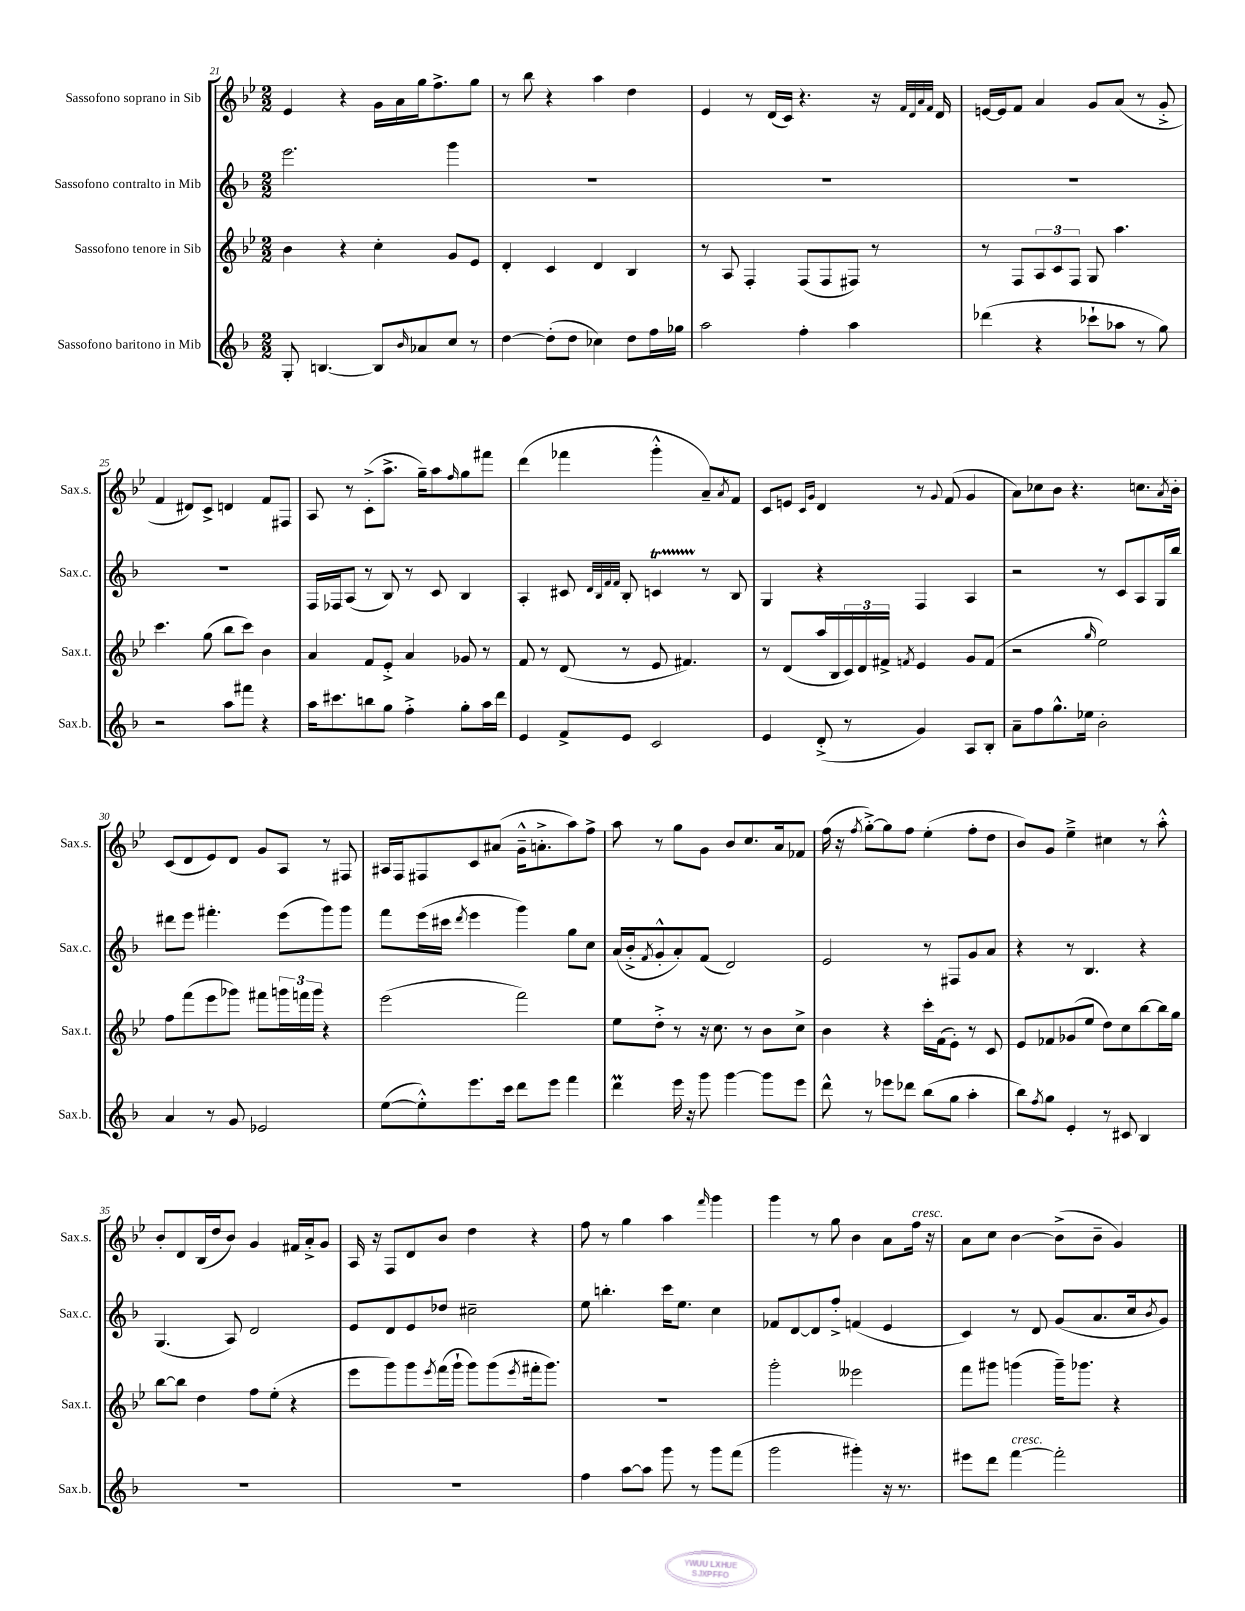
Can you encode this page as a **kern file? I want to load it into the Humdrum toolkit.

**kern	**kern	**kern	**kern
*staff4	*staff3	*staff2	*staff1
*clefG2	*clefG2	*clefG2	*clefG2
*k[b-]	*k[b-e-]	*k[b-]	*k[b-e-]
*M2/2	*M2/2	*M2/2	*M2/2
8G'/	4b-\	2.eee\	4e-/
[4.B/	.	.	.
.	4r	.	4r
8B/]L	4cc'\	.	16g\LL
.	.	.	16a\
16qqb-/	.	.	.
8a-/	.	.	16gg\J
.	.	.	8.ff^\
8cc/J	8g/L	4ggg\	.
8r	8e-/J	.	8gg\J
=	=	=	=
[4dd\	4d'/	1r	8r
.	.	.	8bb-\
(8dd'\]L	4c/	.	4r
8dd\J	.	.	.
4cc-\)	4d/	.	4aa\
8dd\L	4B-/	.	4dd\
16ff\L	.	.	.
16gg-\JJ	.	.	.
=	=	=	=
2aa\	8r	1r	4e-/
.	8A/	.	.
.	4F'/	.	8r
.	.	.	(16d/LL
.	.	.	16c/JJ)
4ff'\	(8F/L	.	4.r
.	8F/	.	.
4aa\	8F#/J)	.	.
.	8r	.	16r
.	.	.	32qqf/LLL
.	.	.	32qqd/
.	.	.	32qqa/
.	.	.	32qqf/JJJ
.	.	.	16d/
=	=	=	=
(4ddd-\	8r	1r	[16e/LL
.	.	.	16e/]J
.	8F/L	.	8f/J
4r	12A/	.	4a/
.	12c/	.	.
.	12F/J	.	.
8ccc-`\L	8G/	.	8g/L
8aa-\J	4.aa\	.	(8a/J
8r	.	.	8r
8gg\)	.	.	8g'^/
=	=	=	=
2r	4.ccc\	1r	4f/
.	.	.	8d#/L)
.	(8gg\	.	8c^/J
8aa\L	8bb-\L	.	4d/
8fff#\J	8ccc\J)	.	.
4r	4b-\	.	8f/L
.	.	.	8F#/J
=	=	=	=
16aa\LK	4a/	16F/LL	8A/
8.ccc#\	.	16F-/J	.
.	.	(8A/J	8r
8bb\	8f/L	8r	(8c'^\L
8gg\J	8e-'^/J	8B-/)	8.aa^\J
4ff'^\	4a/	8r	.
.	.	.	16gg~\LK)
.	.	8c/	8aa\
.	.	.	16qqff/
8gg'\L	8g-/	4B-/	8gg\
16aa\L	8r	.	8fff#\J
16ddd\JJ	.	.	.
=	=	=	=
4e/	8f/	4A'/	(4ddd\
.	8r	.	.
8f^/L	(8d/	8c#/	4fff-\
.	.	32qqd/LLL	.
.	.	32qqB-/	.
.	.	32qqf/	.
.	.	32qqf/JJJ	.
8e/J	8r	8B-'/	.
2c/	8e-/	4c/	4ggg'^^\
.	4.f#/)	.	.
.	.	8r	8a~/L)
.	.	.	8qa/
.	.	8B-/	8f/J
=	=	=	=
4e/	8r	4G/	8c/L
.	(8d/L	.	8e/J
.	.	.	16qqc/LL
.	.	.	16qqg/JJ
(8d'^/	16aa/L	4r	4d/
.	16B-/	.	.
8r	24c/)	.	.
.	24d/	.	.
.	24f#^/JJ	.	.
.	8qf/	.	.
4g/)	4e-/	4F/	8r
.	.	.	8qqg/
.	.	.	(8f/
8A/L	8g/L	4A/	4g/
8B-'/J	(8f/J	.	.
=	=	=	=
8a~\L	2r	2r	8a\L)
8ff\	.	.	8cc-\
8.gg^^\	.	.	8b-\J
.	.	.	4.r
16ee-\Jk	.	.	.
.	16qqgg/	.	.
2b-'\	2ee-\)	8r	.
.	.	8c/L	.
.	.	8A/	8.cc\L
.	.	16G/L	.
.	.	.	8qa/
.	.	16bb-/JJ	16b-'\Jk
=	=	=	=
4a/	8ff\L	8ddd#\L	(8c/L
.	(8fff\	8eee\J	8d/
8r	8eee-\	4.fff#'\	8e-/)
8g/	8ggg-\J)	.	8d/J
2e-/	8fff#\L	.	8g/L
.	24ggg\L	(8eee\L	8A/J
.	24fff\	.	.
.	24ggg\JJ	.	.
.	4r	8ggg\)	8r
.	.	8ggg\J	8F#/
=	=	=	=
([8ee\L	(2eee-\	8fff\L	16A#/LL
.	.	.	16F/J
8ee'^^\])	.	(16eee\L	8F#/
.	.	16ccc#\JJ	.
.	.	8qddd/	.
8.eee\	.	4eee\	8c/
.	.	.	(8a#/J
16ccc\Jk	.	.	.
8ddd\L	2fff\)	4ggg\)	16g~^^\LK
.	.	.	8.a'^\
8eee\J	.	.	.
4fff\	.	8gg\L	8aa\)
.	.	8cc\J	8ff^\J
=	=	=	=
4ddd\	8ee-\L	(16a/LL	8aa\
.	.	16b-'^/J	.
.	.	8qf/	.
.	8dd'^\J	8g'^^/	8r
16eee\	8r	8a'/)	8gg\L
16r	.	.	.
8ggg\	16r	(8f/J	8g\J
.	8.cc\	.	.
[4ggg\	.	2d/)	8b-/L
.	8r	.	8.cc/
8ggg\]L	8b-\L	.	.
.	.	.	16a/k
8eee\J	8cc^\J	.	8f-/J
=	=	=	=
8ddd^^\	4b-\	2e/	(16ff\
.	.	.	16r
.	.	.	8qff/
8r	.	.	[8gg'^\L)
8eee-\L	4r	.	8gg\]
8ddd-\J	.	.	8ff\J
(8bb-\L	16ccc'\LL	8r	(4ee-'\
.	(16f\J	.	.
8gg\J	8e-'\J)	8F#/L	.
4aa'\	8r	8g/	8ff'\L
.	8c/	8a/J	8dd\J
=	=	=	=
8bb-\L)	8e-/L	4r	8b-/L)
8qff/	.	.	.
8gg\J	8f-/	.	8g/J
4e'/	(8g-/	8r	4ee-~^\
.	8ee-/J	4.B-/	.
8r	8dd\L)	.	4cc#\
8c#/	8cc\	.	.
4B-/	[8bb-\	4r	8r
.	16bb-\]L	.	8aa'^^\
.	16gg\JJ	.	.
=	=	=	=
1r	[8bb-\L	(4.G/	8b-'/L
.	8bb-\]J	.	8d/
.	4dd\	.	(16B-/L
.	.	.	16dd/J
.	.	8A/)	8b-/J)
.	8ff\L	2d/	4g/
.	(8ee-'\J	.	.
.	4r	.	16f#/LL
.	.	.	16a'^/J
.	.	.	8g/J
=	=	=	=
1r	8eee-\L	8e/L	16A/
.	.	.	16r
.	8ggg\)	8d/	8F/L
.	8ggg\	8e/	8d/
.	8qeee-/	.	.
.	(16fff\L	8dd-/J	8b-/J
.	16ggg`\JJ	.	.
.	8ggg\L)	2cc#~\	4dd\
.	(8ggg\	.	.
.	8qeee-/	.	.
.	16fff#'\k	.	4r
.	8.ggg\J)	.	.
=	=	=	=
4ff\	1r	8ee\	8ff\
.	.	4.bb'\	8r
[8aa\L	.	.	4gg\
8aa\]J	.	.	.
8ggg\	.	16ccc\LK	4aa\
.	.	8.ee\J	.
8r	.	.	.
.	.	.	16qqfff/
8ggg\L	.	4cc\	4ggg\
(8fff\J	.	.	.
=	=	=	=
2ggg\	2ggg'\	8f-/L	4ggg\
.	.	[8d/	.
.	.	8d/]	8r
.	.	8ff'^/J	8gg\
4ggg#'\)	2eee--\	(4f/	4b-\
16r	.	4e/	8a\L
8.r	.	.	.
.	.	.	16ff\Jk
.	.	.	16r
=	=	=	=
8eee#\L	8fff\L	4c/)	8a\L
8ddd\J	8ggg#\J	.	8cc\J
[4fff\	(4ggg\	8r	[4b-\
.	.	8d/	.
2fff'\]	16ggg~\LK)	(8g/L	(8b-^\]L
.	8.ggg-\J	.	.
.	.	8.a/	8b-~\J
.	4r	.	4g/)
.	.	16cc/k	.
.	.	8qb-/	.
.	.	8g/J)	.
==	==	==	==
*-	*-	*-	*-
